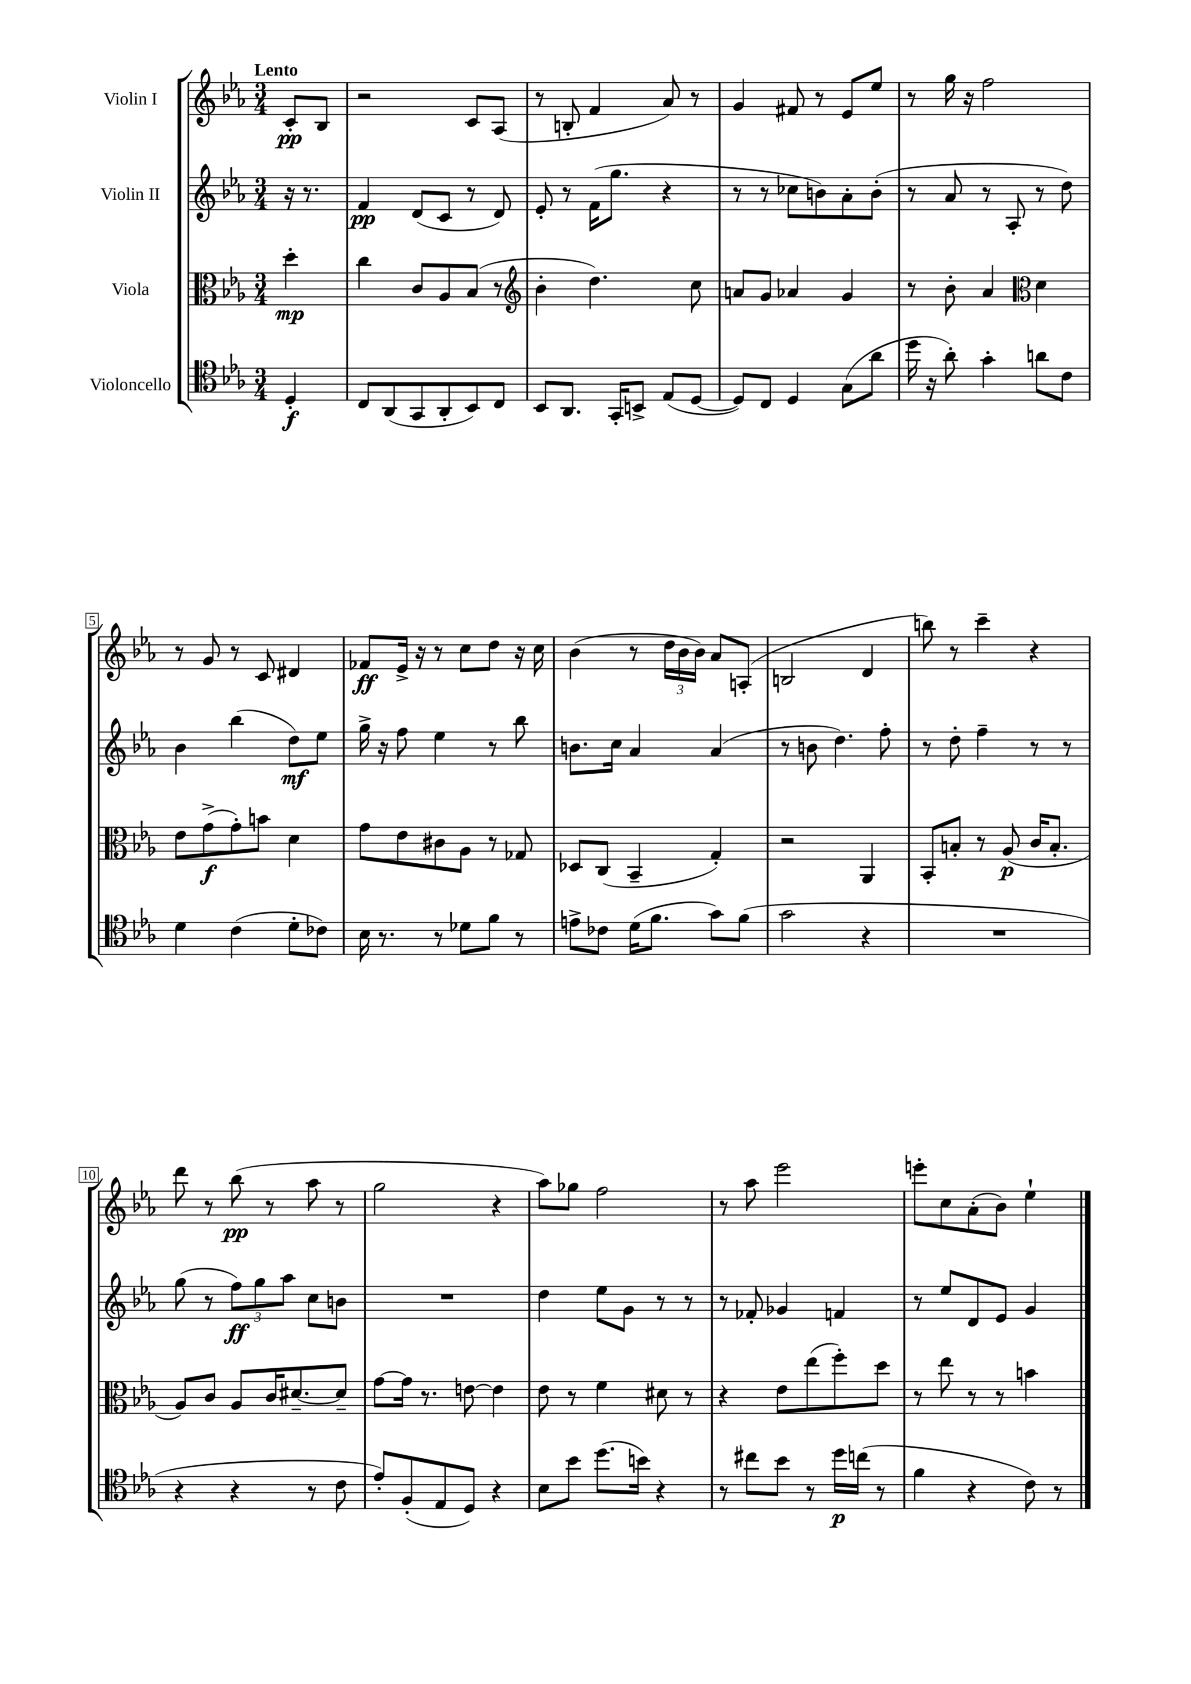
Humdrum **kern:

**kern	**kern	**kern	**kern
*staff4	*staff3	*staff2	*staff1
*clefC4	*clefC3	*clefG2	*clefG2
*k[b-e-a-]	*k[b-e-a-]	*k[b-e-a-]	*k[b-e-a-]
*M3/4	*M3/4	*M3/4	*M3/4
4D'	4dd'	16r	8c'
.	.	8.r	.
.	.	.	8B-
=	=	=	=
8C	4cc	4f	2r
(8AA-	.	.	.
8GG	8c	(8d	.
8AA-'	8A-	8c	.
8BB-)	(8B-	8r	8c
8C	8r	8d)	(8A-
=	=	=	=
*	*clefG2	*	*
8BB-	4b-'	8e-'	8r
8.AA-	.	8r	8B'
.	4.dd)	(16f	4f
16GG'	.	8.gg	.
8BB^	.	.	.
(8E-	.	4r	8a-)
[8D	8cc	.	8r
=	=	=	=
8D])	8a	8r	4g
8C	8g	8r	.
4D	4a-	8cc-	8f#
.	.	8b)	8r
(8G	4g	8a-'	8e-
8a-	.	(8b'	8ee-
=	=	=	=
16dd	8r	8r	8r
16r	.	.	.
8a-')	8b-'	8a-	16gg
.	.	.	16r
4g'	4a-	8r	2ff
.	.	8A-'	.
*	*clefC3	*	*
8a	4d	8r	.
8c	.	8dd)	.
=	=	=	=
4d	8e-	4b-	8r
.	(8g^	.	8g
(4c	8g')	(4bb-	8r
.	8b	.	8c
8d'	4d	8dd)	4d#
8c-)	.	8ee-	.
=	=	=	=
16B-	8g	16gg^	8f-
8.r	.	16r	.
.	8e-	8ff	16e-^
.	.	.	16r
8r	8c#	4ee-	8r
8d-	8A-	.	8cc
8f	8r	8r	8dd
8r	8G-	8bb-	16r
.	.	.	16cc
=	=	=	=
8e^	8D-	8.b	(4b-
8c-	(8C	.	.
.	.	16cc	.
(16d	4BB-~	4a-	8r
8.f	.	.	.
.	.	.	24dd
.	.	.	24b-
.	.	.	24b-)
8g)	4G')	(4a-	8a-
(8f	.	.	(8A'
=	=	=	=
2g	2r	8r	2B
.	.	8b	.
.	.	4.dd)	.
4r	4AA-	.	4d
.	.	8ff'	.
=	=	=	=
2.r	8BB-'	8r	8bb)
.	8B'	8dd'	8r
.	8r	4ff~	4ccc~
.	(8A-	.	.
.	16c	8r	4r
.	8.B'	.	.
.	.	8r	.
=	=	=	=
4r	8A-)	(8gg	8ddd
.	8c	8r	8r
4r	8A-	12ff)	(8bb-
.	.	12gg	.
.	16c	.	8r
.	.	12aa-	.
.	[8.d#~	.	.
8r	.	8cc	8aa-
8c	8d#~]	8b	8r
=	=	=	=
8e-')	[8g	2.r	2gg
(8F'	16g]	.	.
.	8.r	.	.
8E-	.	.	.
8D)	[8e	.	.
4r	4e]	.	4r
=	=	=	=
8B-	8e-	4dd	8aa-)
8b-	8r	.	8gg-
(8.dd	4f	8ee-	2ff
.	.	8g	.
16b)	.	.	.
4r	8d#	8r	.
.	8r	8r	.
=	=	=	=
8r	4r	8r	8r
8cc#	.	8f-'	8aa-
8b-	8e-	4g-	2eee-
8r	(8ee-	.	.
16dd	8ff')	4f	.
(16cc	.	.	.
8r	8dd	.	.
=	=	=	=
4f	8r	8r	8eee'
.	8ee-	8ee-	8cc
4r	8r	8d	(8a-'
.	8r	8e-	8b-)
8c)	4b	4g	4ee-`
8r	.	.	.
==	==	==	==
*-	*-	*-	*-
